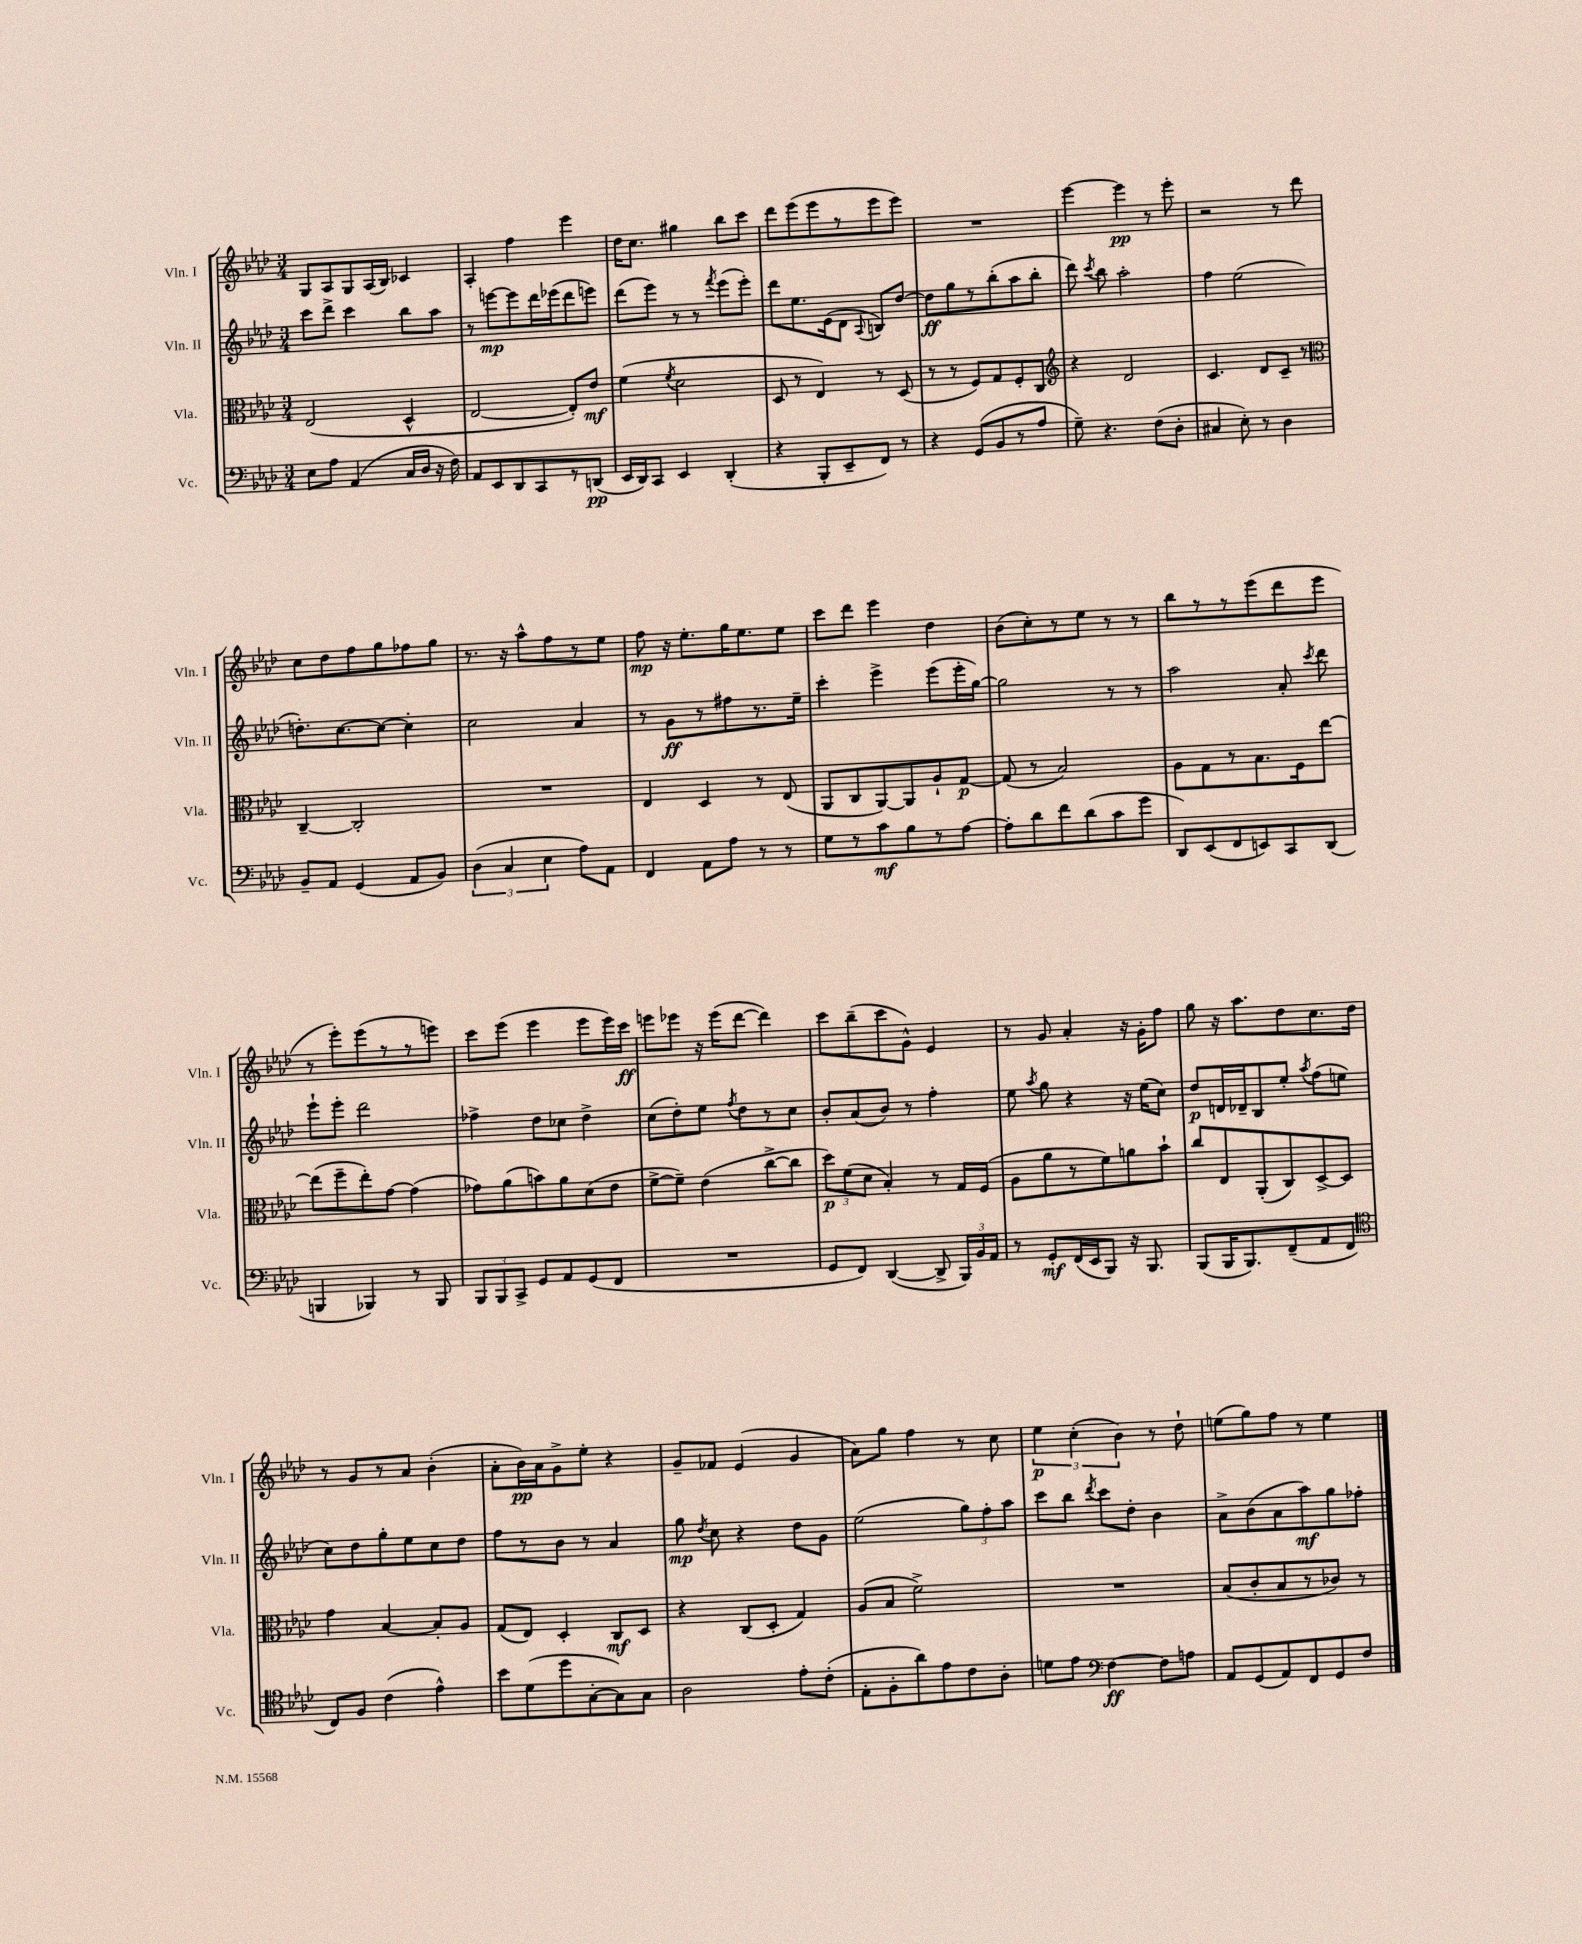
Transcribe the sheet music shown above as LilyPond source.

<<
\new StaffGroup <<
\new Staff = "s0" \with { instrumentName = "Vln. I" shortInstrumentName = "Vln. I" } {
    \clef treble \key aes \major \numericTimeSignature \time 3/4
    \autoBeamOff g8[ aes8 g8 aes16( bes16]) ces'4 |
    aes4-. f''4 ees'''4 |
    des''16[ c''8.] gis''4 bes''8[ c'''8] |
    des'''8[ ees'''8( ees'''8 r8 ees'''8 ees'''8]) |
    R2. |
    ees'''4~ ees'''4\pp r8 ees'''8-. |
    r2 r8 des'''8 |
    c''8[ des''8 f''8 g''8 fes''8 g''8] |
    r8. r16 aes''8[-^ f''8 r8 ees''8] |
    f''8\mp r16 ees''8.[-. g''16 ees''8. ees''8] |
    c'''8[ des'''8] ees'''4 des''4 |
    bes'8[( c''8-.) r8 ees''8] r8 r8 |
    bes''8[ r8 r8 ees'''8( des'''8 ees'''8] |
    r8 ees'''8[-.) ees'''8( r8 r8 e'''8]) |
    c'''8[ ees'''8]( ees'''4 ees'''8[ ees'''16) c'''16]\ff |
    e'''8[ ees'''8] r16 ees'''16[( des'''8]~ des'''4) |
    c'''8[ bes''8--( c'''8 g'8]-^) ees'4 |
    r8 g'8 aes'4-. r16 g'16[-. f''8] |
    g''8 r16 aes''8.[ des''8 c''8. des''16] |
    r8 g'8[ r8 aes'8] bes'4-.( |
    aes'8[-. bes'16\pp) aes'16 g'8-> ees''8]-. r4 |
    g'8[-- fes'8] ees'4( g'4 |
    aes'8[) g''8] f''4 r8 c''8 |
    \tuplet 3/2 { ees''4\p c''4-.( bes'4) } r8 des''8-! |
    e''8[( g''8) f''8] r8 e''4 \bar "|." |
}
\new Staff = "s1" \with { instrumentName = "Vln. II" shortInstrumentName = "Vln. II" } {
    \clef treble \key aes \major \numericTimeSignature \time 3/4
    \autoBeamOff c'''8[ des'''8]-> c'''4 bes''8[ aes''8] |
    r8 e'''8[~\mp e'''8 des'''16 ees'''16( des'''8 e'''8]) |
    des'''8[( ees'''8]) r8 r8 \acciaccatura { f'''8 } ees'''8[( ees'''8]-.) |
    des'''8[ ees''8. ees'16( des'8] \appoggiatura { aes8 } b8[) des''8]~ |
    des''8[\ff g''8 r8 bes''8-.( aes''8 bes''8]-. |
    des'''8) \acciaccatura { c'''8 } bes''8 aes''2-. |
    f''4 ees''2( |
    d''8.[-.) c''8.~ c''8]~ c''4-. |
    c''2 aes'4 |
    r8 g'8[\ff r8 fis''8 r8. ees''16]-- |
    c'''4-. ees'''4-> ees'''8[( ees'''16-. g''16]~) |
    g''2 r8 r8 |
    aes''2 aes'8-. \acciaccatura { c'''8 } des'''8 |
    ees'''8[-! ees'''8]-. des'''2 |
    fes''4-> des''8[ ces''8] des''4-> |
    c''8[( des''8-.) ees''8] \acciaccatura { f''8 } des''8[ r8 c''8] |
    bes'8[-. aes'8( bes'8]) r8 f''4-. |
    ees''8 \acciaccatura { aes''8 } g''8 r4 r16 ees''16[( c''8]) |
    des''8[\p d'16 des'16-- bes8 ees''8]-. \acciaccatura { aes''8 } f''8[( e''8] |
    c''8[) des''8 g''8-. ees''8 c''8 des''8] |
    f''8[ r8 bes'8] r8 aes'4 |
    g''8\mp \acciaccatura { des''8 } c''8 r4 des''8[ g'8] |
    ees''2( \tuplet 3/2 { g''8[) f''8-. aes''8] } |
    c'''8[ bes''8] \acciaccatura { des'''8 } c'''8[ des''8]-. bes'4 |
    aes'8[-> bes'8( aes'8 aes''8\mf) g''8 fes''8]-. \bar "|." |
}
\new Staff = "s2" \with { instrumentName = "Vla." shortInstrumentName = "Vla." } {
    \clef alto \key aes \major \numericTimeSignature \time 3/4
    \autoBeamOff ees2( des4-^ |
    ees2~ ees8[-.) ees'8]\mf |
    f'4( \acciaccatura { f'8 } des'2 |
    des8 r8 ees4) r8 des8( |
    r8 r8 f8[) g8 f8-. c8] |
    \clef treble r4 des'2 |
    c'4. des'8[ c'8]-- r8 |
    \clef alto c4~-- c2-. |
    R2. |
    ees4 des4 r8 ees8( |
    aes,8[ c8 aes,8~) aes,8 aes8-! g8]~\p |
    g8( r8 bes2) |
    aes8[ g8 r8 bes8. f16 ees''8]~ |
    ees''8[( f''8-- ees''8-.) g'8]~ g'4( |
    ges'8[) aes'8( b'8) aes'8 des'8( ees'8] |
    f'8[~-> f'8]--) ees'4( c''8[~-> c''8] |
    \tuplet 3/2 { des''8[\p) f'8( des'8] } bes4-.) r8 g16[ f16]( |
    aes8[ aes'8 r8 f'8) a'8 bes'8]-! |
    c''8[ ees8 aes,8-.( c8) des8~-> des8] |
    g'4 bes4~ bes8[-. aes8] |
    g8[( ees8]) des4-. c8[\mf des8] |
    r4 c8[( des8]-. g4) |
    aes8[( bes8] f'2->) |
    R2. |
    bes8[( c'8-. bes8 r8 ces'8]) r8 \bar "|." |
}
\new Staff = "s3" \with { instrumentName = "Vc." shortInstrumentName = "Vc." } {
    \clef bass \key aes \major \numericTimeSignature \time 3/4
    \autoBeamOff ees8[ aes8] aes,4( c16[ des16] r16 f16) |
    aes,8[ ees,8 des,8 c,8 r8 d,8]\pp( |
    ees,16[ des,16) c,8] ees,4 des,4-.( |
    r4 bes,,8[-. ees,8-- f,8]) r8 |
    r4 g,8[( bes,8 r8 aes8] |
    g8--) r4. f8[( des8]-. |
    cis4 ees8-.) r8 des4 |
    bes,8[-- aes,8] g,4( aes,8[ bes,8]) |
    \tuplet 3/2 { des4( c4 ees4 } aes8[) aes,8] |
    f,4 aes,8[ aes8] r8 r8 |
    g8[ r8 c'8\mf bes8 r8 aes8]~ |
    aes8[-. des'8 f'8 des'8( c'8 g'8] |
    des,8[) ees,8( f,8 e,8) c,8 des,8]( |
    b,,4 bes,,4) r8 bes,,8 |
    \tuplet 3/2 { bes,,8[ bes,,8 c,8]-> } g,8[ aes,8 g,8( f,8] |
    R2. |
    g,8[ f,8]) des,4~( des,8-> \tuplet 3/2 { bes,,16[) bes,16 aes,16] } |
    r8 g,8[-.\mf f,16( ees,16 bes,,8]) r16 bes,,8. |
    bes,,8[( bes,,16 bes,,8.) f,8--( aes,8 f,8] |
    \clef tenor c8[) f8] c'4( ees'4-^) |
    bes'8[ des'8( des''8 g8~-. g8) g8] |
    aes2 ees'8[-. c'8]-.( |
    ees8[-. f8-. aes'8) ees'8 c'8 aes8]-. |
    d'8[ ees'8] \clef bass f4~\ff f8[ a8] |
    aes,8[ g,8( aes,8) f,8 g,8 f8] \bar "|." |
}
>>
>>
\layout { \context { \Score \remove "Bar_number_engraver" } }
